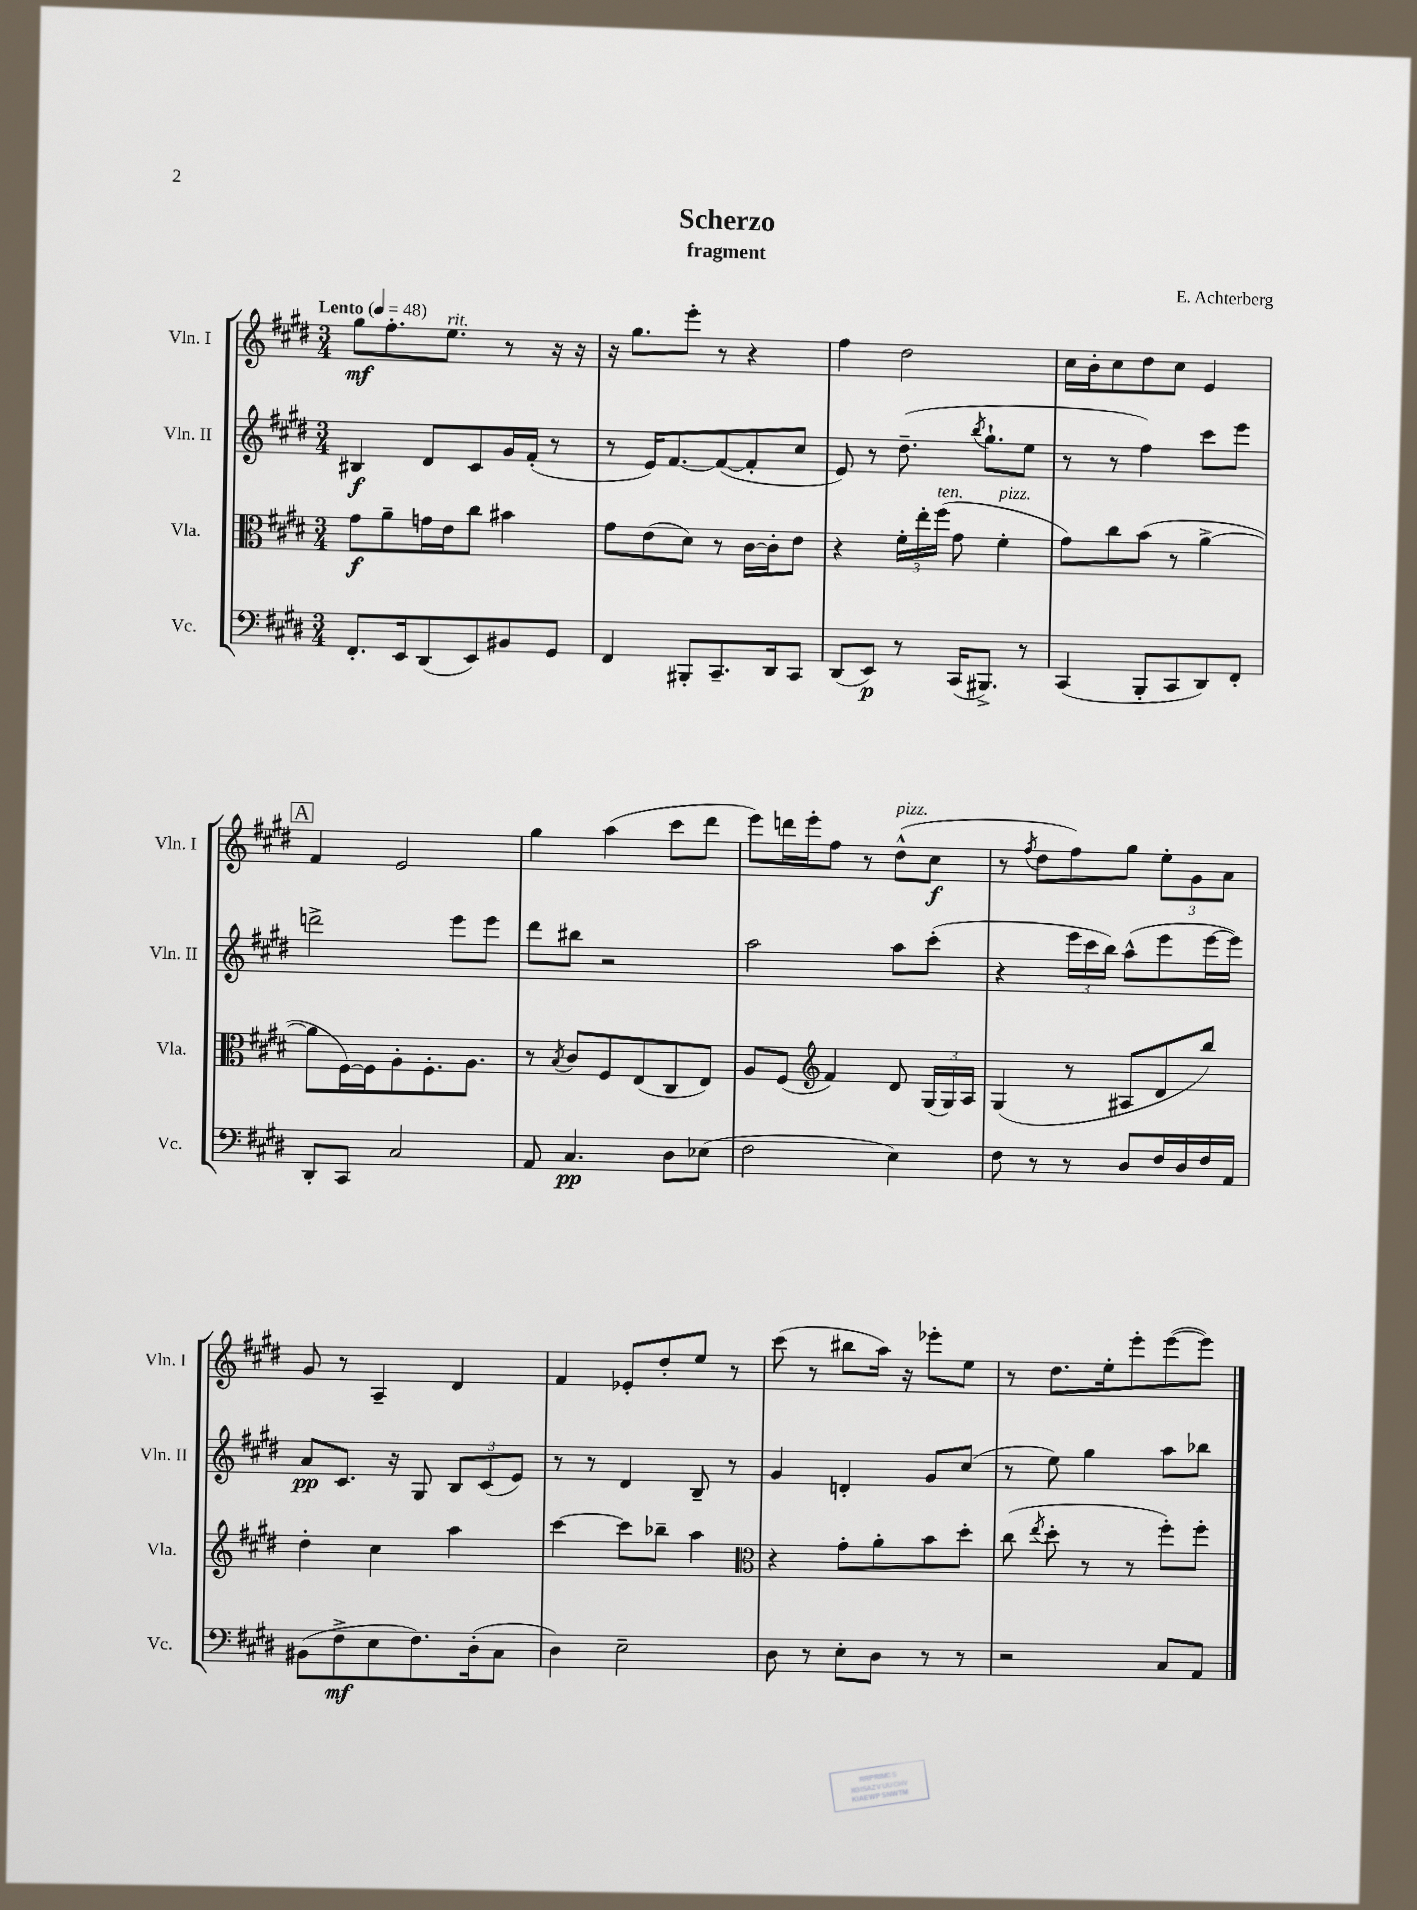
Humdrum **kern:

**kern	**kern	**kern	**kern
*staff4	*staff3	*staff2	*staff1
*clefF4	*clefC3	*clefG2	*clefG2
*k[f#c#g#d#]	*k[f#c#g#d#]	*k[f#c#g#d#]	*k[f#c#g#d#]
*M3/4	*M3/4	*M3/4	*M3/4
*MM48	*MM48	*MM48	*MM48
8.FF#'/L	8g#\L	4B#/	8gg#\L
.	8a~\	.	8.ff#'\
16EE/k	.	.	.
(8DD#/	16g\L	8d#/L	.
.	16e\J	.	8.ee\J
8EE/)	8cc#\J	8c#/	.
8BB#/	4b#\	16g#/L	8r
.	.	(16f#'/JJ	.
8GG#/J	.	8r	16r
.	.	.	16r
=	=	=	=
4FF#/	8g#\L	8r	16r
.	.	.	8.gg#\L
.	(8e\	16e/LK)	.
.	.	[8.f#/	.
8BBB#'/L	8d#\J)	.	8eee'\J
8.CC#~/	8r	(8f#/_	8r
.	[16c#\LL	8f#'/]	4r
16DD#/k	16c#'\]J	.	.
8CC#/J	8e\J	8cc#/J	.
=	=	=	=
(8DD#/L	4r	8e/)	4ff#\
8EE/J)	.	8r	.
8r	24f#'\LL	(8.dd#~\	2dd#\
.	24ee'\	.	.
.	(24ff#\JJ	.	.
(16CC#/LK	8g#\	.	.
.	.	8qbb/	.
8.BBB#^/J)	.	8.gg#`\L	.
.	4f#'\	.	.
8r	.	8ee\J	.
=	=	=	=
(4CC#/	8g#\L)	8r	16cc#\LL
.	.	.	16b'\J
.	8cc#\	8r	8cc#\
8BBB'/L	(8b\J	4ff#\)	8dd#\
8CC#/	8r	.	8cc#\J
8DD#/)	[4a^\	8ccc#\L	4e/
8FF#'/J	.	8eee\J	.
=	=	=	=
8DD#'/L	8a\]L	2ddd^\	4f#/
8CC#/J	[16F#\L)	.	.
.	16F#\]J	.	.
2C#/	8A'\	.	2e/
.	8.F#'\	.	.
.	.	8eee\L	.
.	8.A\J	.	.
.	.	8eee\J	.
=	=	=	=
8AA/	8r	8ddd#\L	4gg#\
.	8qB/	.	.
4.C#/	8c#/L	8bb#\J	.
.	8F#/	2r	(4aa\
.	(8E/	.	.
8D#\L	8C#/	.	8ccc#\L
(8E-\J	8E/J)	.	8ddd#\J
=	=	=	=
2F#\	8A/L	2aa\	8eee\L)
.	(8F#/J	.	16ddd\L
.	.	.	16eee'\J
*	*clefG2	*	*
.	4f#/)	.	8ff#\J
.	.	.	8r
4E\)	8d#/	8aa\L	(8dd#^^\L
.	(24G#/LL	(8ccc#'\J	8cc#\J
.	24G#/)	.	.
.	24A/JJ	.	.
=	=	=	=
8F#\	(4G#/	4r	8r
.	.	.	8qff#/
8r	.	.	8dd#\L
8r	8r	24eee\LL	8ff#\)
.	.	24ccc#\	.
.	.	24bb\JJ)	.
8D#/L	8A#/L	(8aa^^\L	8gg#\J
16F#/L	8d#/	8eee\	12ee'\L
16D#/	.	.	.
.	.	.	12g#\
16F#/	8bb/J)	[16eee\L	.
.	.	.	12a\J
16AA/JJ	.	16eee\]JJ)	.
=	=	=	=
(8BB#\L	4dd#'\	8a/L	8g#/
8F#^\	.	8.c#/J	8r
8E\	4cc#\	.	4A~/
.	.	16r	.
8.F#\)	.	8G#/	.
.	4aa\	12B/L	4d#/
(16D#'\k	.	.	.
.	.	(12c#/	.
8C#\J	.	.	.
.	.	12e/J)	.
=	=	=	=
4D#\)	[4ccc#\	8r	4f#/
.	.	8r	.
2E~\	8ccc#\]L	4d#/	8e-'/L
.	8bb-~\J	.	8dd#'/
.	4aa\	8B~/	8ee/J
.	.	8r	8r
=	=	=	=
*	*clefC3	*	*
8D#\	4r	4g#/	(8ccc#\
8r	.	.	8r
8E'\L	8g#'\L	4d'/	8bb#\L
8D#\J	8a'\	.	16aa\Jk)
.	.	.	16r
8r	8b\	8g#/L	8eee-'\L
8r	8dd#'\J	(8cc#/J	8ee\J
=	=	=	=
2r	(8cc#\	8r	8r
.	8qee/	.	.
.	8dd#'\	8ee\)	8.dd#\L
.	8r	4gg#\	.
.	.	.	16ee'\k
.	8r	.	8eee'\
8C#/L	8ff#'\L)	8aa\L	([8eee\
8AA/J	8ff#'\J	8bb-\J	8eee\]J)
==	==	==	==
*-	*-	*-	*-
